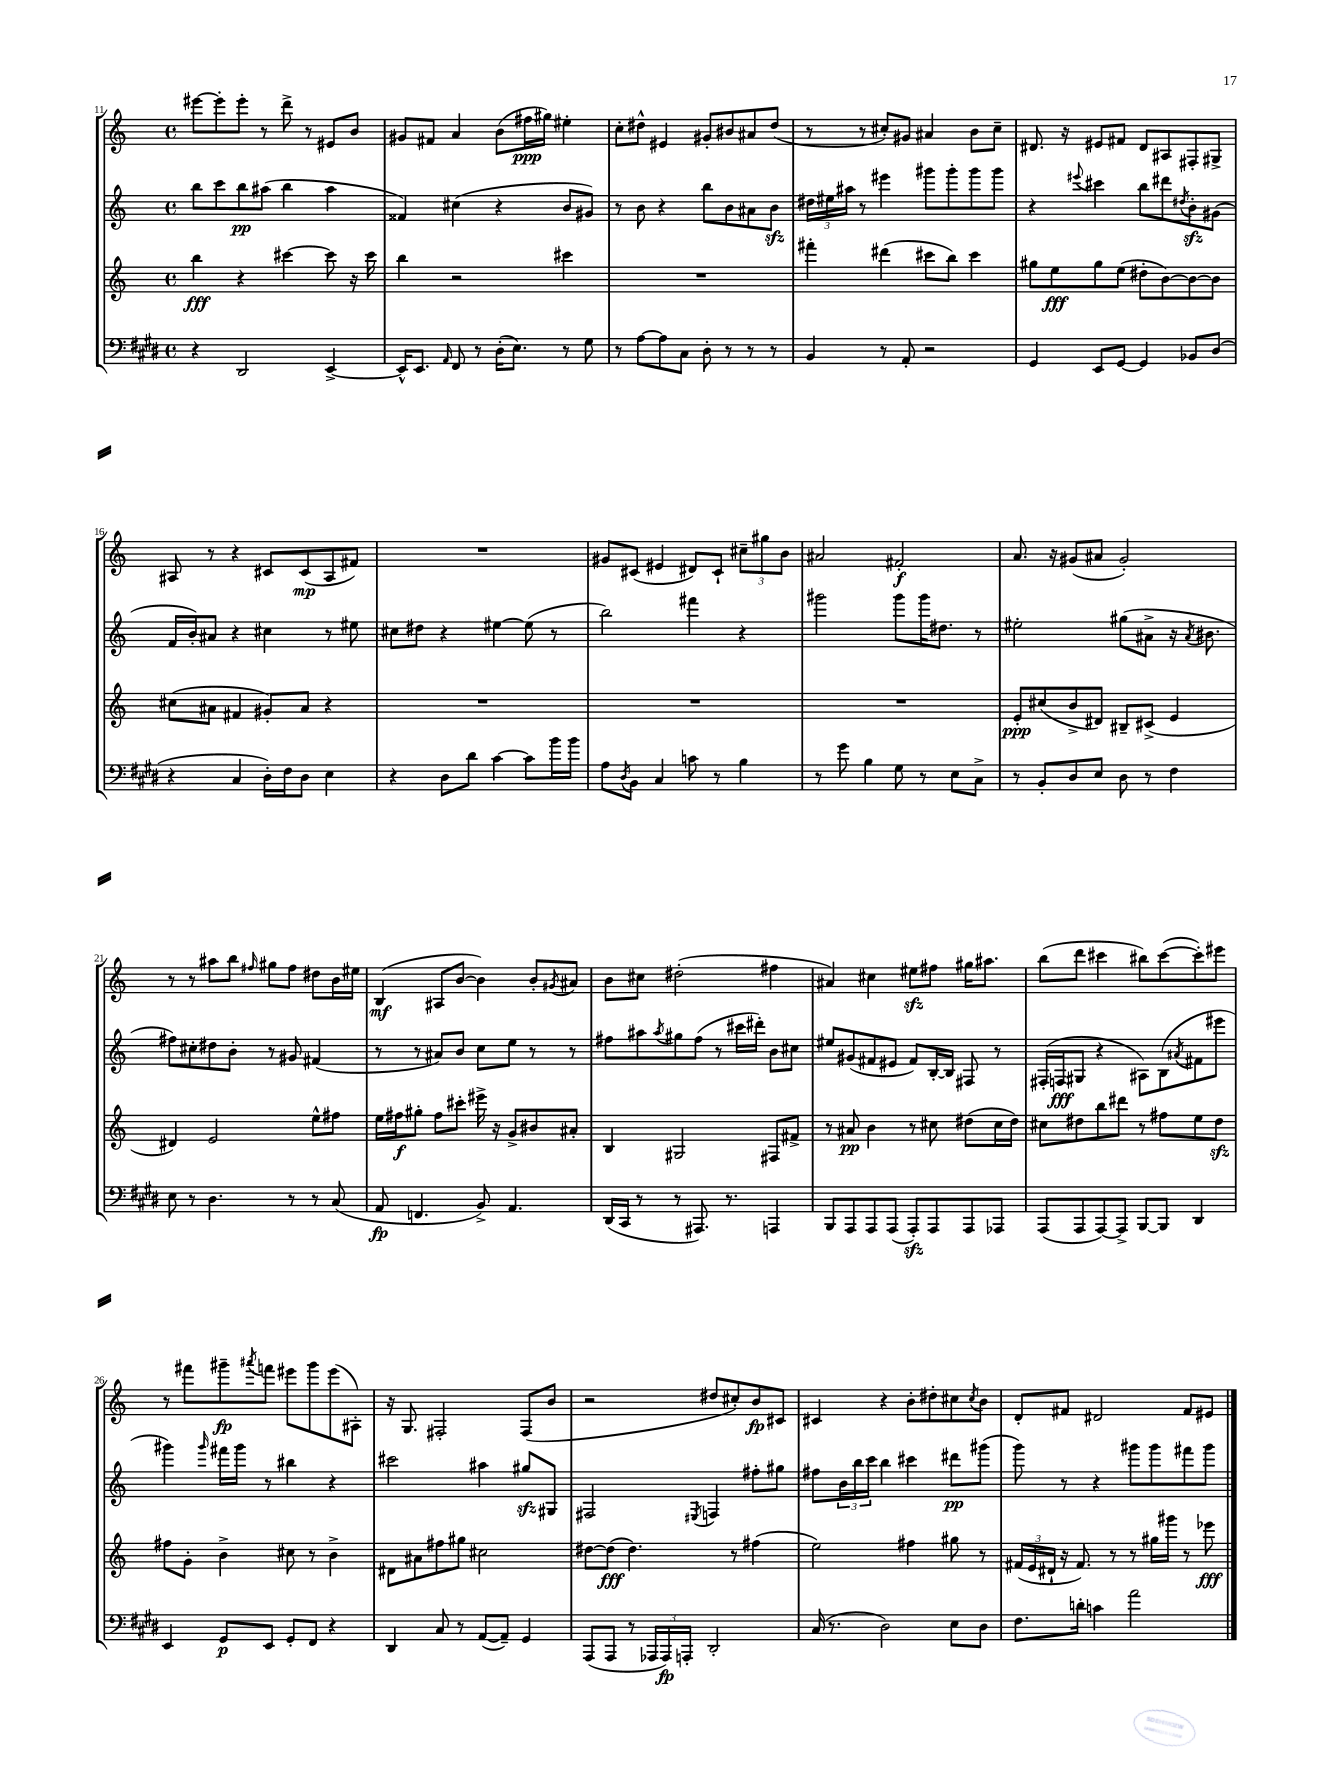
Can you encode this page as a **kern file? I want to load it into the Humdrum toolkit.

**kern	**dynam	**kern	**dynam	**kern	**dynam	**kern	**dynam
*part4	*part4	*part3	*part3	*part2	*part2	*part1	*part1
*staff4	*staff4	*staff3	*staff3	*staff2	*staff2	*staff1	*staff1
*clefF4	*	*clefG2	*	*clefG2	*	*clefG2	*
*k[f#c#g#d#]	*	*k[]	*	*k[]	*	*k[]	*
*M4/4	*	*M4/4	*	*M4/4	*	*M4/4	*
*met(c)	*	*met(c)	*	*met(c)	*	*met(c)	*
=11	=11	=11	=11	=11	=11	=11	=11
4r	.	4bb\	fff	8bb\L	.	[8eee#X\L	.
.	.	.	.	8ccc\	.	8eee#'\]	.
2DD#/	.	4r	.	8bb\	pp	8eee#'\J	.
.	.	.	.	(8aa#X\J	.	8r	.
.	.	[4ccc#X\	.	4bb\	.	8ddd^\	.
.	.	.	.	.	.	8r	.
[4EE^/	.	8ccc#\]	.	4aa#\	.	8e#X/L	.
.	.	16r	.	.	.	8b/J	.
.	.	16ccc#\	.	.	.	.	.
=12	=12	=12	=12	=12	=12	=12	=12
16EE^^/KL]	.	4bb\	.	4f##X/)	.	8g#X/L	.
8.EE/J	.	.	.	.	.	.	.
.	.	.	.	.	.	8f#X/J	.
16qqAA/	.	.	.	.	.	.	.
8FF#/	.	2r	.	(4cc#X\	.	4a/	.
8r	.	.	.	.	.	.	.
(16D#'\KL	.	.	.	4r	.	(8b\L	.
8.E\J)	.	.	.	.	.	.	.
.	.	.	.	.	.	16ff#X\L	ppp
.	.	.	.	.	.	16gg#X\JJ)	.
8r	.	4ccc#X\	.	8b/L	.	4ee#X'\	.
8G#\	.	.	.	8g#X/J)	.	.	.
=13	=13	=13	=13	=13	=13	=13	=13
8r	.	1r	.	8r	.	8cc'\L	.
[8A\L	.	.	.	8b\	.	8dd#X^^\J	.
8A\]	.	.	.	4r	.	4e#X/	.
8C#\J	.	.	.	.	.	.	.
8D#'\	.	.	.	8bb\L	.	8g#X'/L	.
8r	.	.	.	8b\	.	8b#X/	.
8r	.	.	.	8a#X\	.	8a#X/	.
8r	.	.	.	8bzz\J	.	(8dd#/J	.
=14	=14	=14	=14	=14	=14	=14	=14
4BB/	.	4fff#X'\	.	24dd#X\LL	.	8r	.
.	.	.	.	24ee#X\	.	.	.
.	.	.	.	24aa#X\JJ	.	.	.
.	.	.	.	8r	.	8r	.
8r	.	(4ddd#X\	.	4eee#X\	.	8cc#X'/L)	.
8AA'/	.	.	.	.	.	8g#X/J	.
2r	.	8ccc#X\L	.	8ggg#X\L	.	4a#X/	.
.	.	8bb\J)	.	8ggg#'\	.	.	.
.	.	4ccc#\	.	8ggg#\	.	8b\L	.
.	.	.	.	8ggg#\J	.	8cc#~\J	.
=15	=15	=15	=15	=15	=15	=15	=15
4GG#/	.	8gg#X\L	.	4r	.	8.d#X/	.
.	.	8ee\	fff	.	.	.	.
.	.	.	.	.	.	16r	.
.	.	.	.	8qqeee#X/	.	.	.
8EE/L	.	8gg#\	.	4ccc#X\	.	8e#X/L	.
[8GG#/J	.	(8ee\J	.	.	.	8f#X/J	.
4GG#/]	.	8dd#X'\L	.	8bb\L	.	8d#/L	.
.	.	[8b\)	.	8ddd#X\	.	8A#X/	.
.	.	.	.	8qdd#X/	.	.	.
8BB-X/L	.	8b\_	.	8bzz'\	.	8F#X'/	.
(8D#/J	.	8b\J]	.	(8g#X\J	.	8G#X^/J	.
!!LO:LB:g=z
=16	=16	=16	=16	=16	=16	=16	=16
4r	.	(8cc#X\L	.	16f/LL	.	8A#X/	.
.	.	.	.	16b'/J)	.	.	.
.	.	8a#X\J	.	8a#X/J	.	8r	.
4C#/	.	4f#X/	.	4r	.	4r	.
16D#'\LL)	.	8g#X'/L)	.	4cc#X\	.	8c#X/L	.
16F#\J	.	.	.	.	.	.	.
8D#\J	.	8a#/J	.	.	.	(8c#/	mp
4E\	.	4r	.	8r	.	8A#/	.
.	.	.	.	8ee#X\	.	8f#X/J)	.
=17	=17	=17	=17	=17	=17	=17	=17
4r	.	1r	.	8cc#X\L	.	1r	.
.	.	.	.	8dd#X\J	.	.	.
8D#\L	.	.	.	4r	.	.	.
8d#\J	.	.	.	.	.	.	.
[4c#\	.	.	.	[4ee#X\	.	.	.
8c#\L]	.	.	.	(8ee#\]	.	.	.
16b\L	.	.	.	8r	.	.	.
16b\JJ	.	.	.	.	.	.	.
=18	=18	=18	=18	=18	=18	=18	=18
8A\L	.	1r	.	2bb\)	.	8g#X/L	.
8qD#/	.	.	.	.	.	.	.
8BB\J	.	.	.	.	.	(8c#X/J	.
4C#/	.	.	.	.	.	4e#X/	.
8cn\	.	.	.	4fff#X\	.	8d#X/L)	.
8r	.	.	.	.	.	8c#`/J	.
4B\	.	.	.	4r	.	12cc#X~\L	.
.	.	.	.	.	.	12gg#X\	.
.	.	.	.	.	.	12b\J	.
=19	=19	=19	=19	=19	=19	=19	=19
8r	.	1r	.	2ggg#X\	.	2a#X/	.
8g#\	.	.	.	.	.	.	.
4B\	.	.	.	.	.	.	.
8G#\	.	.	.	8ggg#\L	.	2f#X'/	f
8r	.	.	.	16ggg#\K	.	.	.
.	.	.	.	8.dd#X\J	.	.	.
8E\L	.	.	.	.	.	.	.
8C#^\J	.	.	.	8r	.	.	.
=20	=20	=20	=20	=20	=20	=20	=20
8r	.	8e'/L	ppp	2ee#X'\	.	8.a/	.
8BB'/L	.	(8cc#X/	.	.	.	.	.
.	.	.	.	.	.	16r	.
8D#/	.	8b^/	.	.	.	(8g#X/L	.
8E/J	.	8d#X/J)	.	.	.	8a#X/J	.
8D#\	.	8B#X~/L	.	(8gg#X\L	.	2g#'/)	.
8r	.	(8c#X^/J	.	8a#X^\J	.	.	.
4F#\	.	4e/	.	16r	.	.	.
.	.	.	.	8qa#/	.	.	.
.	.	.	.	8.b#X\	.	.	.
!!LO:LB:g=z
=21	=21	=21	=21	=21	=21	=21	=21
8E\	.	4d#X/)	.	8ff#X\L)	.	8r	.
8r	.	.	.	8cc#X'\	.	8r	.
4.D#\	.	2e/	.	8dd#X\	.	8aa#X\L	.
.	.	.	.	8b'\J	.	8bb\J	.
.	.	.	.	.	.	16qqff#X/	.
.	.	.	.	8r	.	8gg#X\L	.
8r	.	.	.	8g#X/	.	8ff#\J	.
8r	.	8ee^^\L	.	(4f#X/	.	8dd#X\L	.
(8C#/	.	8ff#X\J	.	.	.	16b\L	.
.	.	.	.	.	.	16ee#X\JJ	.
=22	=22	=22	=22	=22	=22	=22	=22
8AA/	fp	16ee\LL	.	8r	.	(4B/	mf
.	.	16ff#X\J	f	.	.	.	.
4.FFn/	.	8gg#X'\J	.	8r	.	.	.
.	.	8ff#\L	.	8a#X/L)	.	8A#X/L	.
.	.	8ccc#X'\J	.	8b/J	.	[8b/J	.
8BB^/)	.	16eee#X^\	.	8cc\L	.	4b\])	.
.	.	16r	.	.	.	.	.
4.AA/	.	8g^/L	.	8ee\J	.	.	.
.	.	8b#X/	.	8r	.	8b'/L	.
.	.	.	.	.	.	8qg#X/	.
.	.	8a#X'/J	.	8r	.	8a#X/J	.
=23	=23	=23	=23	=23	=23	=23	=23
(16DD#/LL	.	4B/	.	8ff#X\L	.	8b\L	.
16CC#/JJ	.	.	.	.	.	.	.
8r	.	.	.	8aa#X\	.	8cc#X\J	.
.	.	.	.	8qaa#/	.	.	.
8r	.	2G#X/	.	8gg#X\	.	(2dd#X'\	.
8.AAA#X/)	.	.	.	(8ff#\J	.	.	.
.	.	.	.	8r	.	.	.
8.r	.	.	.	.	.	.	.
.	.	.	.	16ccc#X\LL	.	.	.
.	.	.	.	16ddd#X'\JJ)	.	.	.
4AAAn/	.	8F#X/L	.	8b\L	.	4ff#X\	.
.	.	8f#X^/J	.	8cc#X\J	.	.	.
=24	=24	=24	=24	=24	=24	=24	=24
8BBB/L	.	8r	.	8ee#X/L	.	4a#X/)	.
8AAA/	.	8a#X/	pp	(8g#X/	.	.	.
8AAA/	.	4b\	.	8f#X/	.	4cc#X\	.
(8AAA/J	.	.	.	8e#X/J	.	.	.
8AAAzz'/L)	.	8r	.	8f#/L)	.	8ee#Xzz\L	.
8AAA/	.	8cc#X\	.	[16B'/L	.	8ff#X\J	.
.	.	.	.	16B/JJ]	.	.	.
8AAA/	.	(8dd#X\L	.	8F#X/	.	16gg#X\KL	.
.	.	.	.	.	.	8.aa#X\J	.
8AAA-X/J	.	16cc#\L	.	8r	.	.	.
.	.	16dd#\JJ)	.	.	.	.	.
=25	=25	=25	=25	=25	=25	=25	=25
(8AAA/L	.	8cc#X\L	.	(16F#X'/LL	.	(8bb\L	.
.	.	.	.	16Fn/J	fff	.	.
8AAA/	.	8dd#X\	.	8G#X/J	.	8ddd\J	.
[8AAA/)	.	8bb\	.	4r	.	4ccc#X\	.
8AAA^/J]	.	8ddd#X\J	.	.	.	.	.
[8BBB/L	.	8r	.	8A#X\L)	.	8bb#X\L)	.
8BBB/J]	.	8ff#X\L	.	(8B\	.	([8ccc#\	.
.	.	.	.	8qa#X/	.	.	.
4DD#/	.	8ee\	.	8f#X\	.	8ccc#'\])	.
.	.	8dd#zz\J	.	8eee#X\J	.	8eee#X\J	.
!!LO:LB:g=z
=26	=26	=26	=26	=26	=26	=26	=26
4EE/	.	8ff#X\L	.	4ggg#X\)	.	8r	.
.	.	8g'\J	.	.	.	8fff#X\L	.
.	.	.	.	16qqggg#/	.	.	.
8GG#/L	p	4b^\	.	16fff#X\LL	.	8ggg#X~\	fp
.	.	.	.	16ggg#\JJ	.	.	.
.	.	.	.	.	.	8qaaa#X/	.
8EE/J	.	.	.	8r	.	8fffn\J	.
8GG#'/L	.	8cc#X\	.	4bb#X\	.	8eee#X\L	.
8FF#/J	.	8r	.	.	.	8ggg#\	.
4r	.	4b^\	.	4r	.	(8eee#\	.
.	.	.	.	.	.	8A#X'\J)	.
=27	=27	=27	=27	=27	=27	=27	=27
4DD#/	.	8d#X\L	.	2ccc#X\	.	16r	.
.	.	.	.	.	.	8.G/	.
.	.	8a#X\	.	.	.	.	.
8C#/	.	8ff#X\	.	.	.	2F#X'/	.
8r	.	8gg#X\J	.	.	.	.	.
([8AA/L	.	2cc#X\	.	4aa#X\	.	.	.
8AA~/J])	.	.	.	.	.	.	.
4GG#/	.	.	.	8gg#Xzz/L	.	(8F#/L	.
.	.	.	.	8G#X/J	.	8b/J	.
=28	=28	=28	=28	=28	=28	=28	=28
(8AAA/L	.	[8dd#X\L	.	2F#X/	.	2r	.
8AAA/J	.	(8dd#\J]	fff	.	.	.	.
8r	.	4.dd#\)	.	.	.	.	.
24AAA-X/LL	.	.	.	.	.	.	.
24AAA-/)	fp	.	.	.	.	.	.
24AAAn'/JJ	.	.	.	.	.	.	.
.	.	.	.	8qE#X/	.	.	.
2DD#'/	.	.	.	4Fn/	.	8dd#X/L	.
.	.	8r	.	.	.	8cc#X'/)	.
.	.	(4ff#X\	.	8ff#X'\L	.	8b/	fp
.	.	.	.	8gg#X\J	.	8c#X/J	.
=29	=29	=29	=29	=29	=29	=29	=29
(16C#/	.	2ee\)	.	8ff#X\L	.	4c#X/	.
8.r	.	.	.	.	.	.	.
.	.	.	.	24b\L	.	.	.
.	.	.	.	24bb\	.	.	.
.	.	.	.	24ccc\JJ	.	.	.
2D#\)	.	.	.	4bb\	.	4r	.
.	.	4ff#X\	.	4ccc#X\	.	8b'\L	.
.	.	.	.	.	.	8dd#X'\	.
8E\L	.	8gg#X\	.	8ddd#X\L	pp	8cc#X\	.
.	.	.	.	.	.	8qcc#/	.
8D#\J	.	8r	.	(8ggg#X\J	.	8b\J	.
=30	=30	=30	=30	=30	=30	=30	=30
8.F#\L	.	(24f#X/LL	.	8ggg\)	.	8d'/L	.
.	.	24e/	.	.	.	.	.
.	.	24d#X`/JJ	.	.	.	.	.
.	.	16r	.	8r	.	8f#X/J	.
16dn'\Jk	.	8.f#/)	.	.	.	.	.
4cn\	.	.	.	4r	.	2d#X/	.
.	.	8r	.	.	.	.	.
2a\	.	8r	.	8ggg#X\L	.	.	.
.	.	16gg#X\LL	.	8ggg#\	.	.	.
.	.	16ggg#X\JJ	.	.	.	.	.
.	.	8r	.	8fff#X\	.	8f#/L	.
.	.	8eee-X\	fff	8ggg#\J	.	8e#X/J	.
==	==	==	==	==	==	==	==
*-	*-	*-	*-	*-	*-	*-	*-
